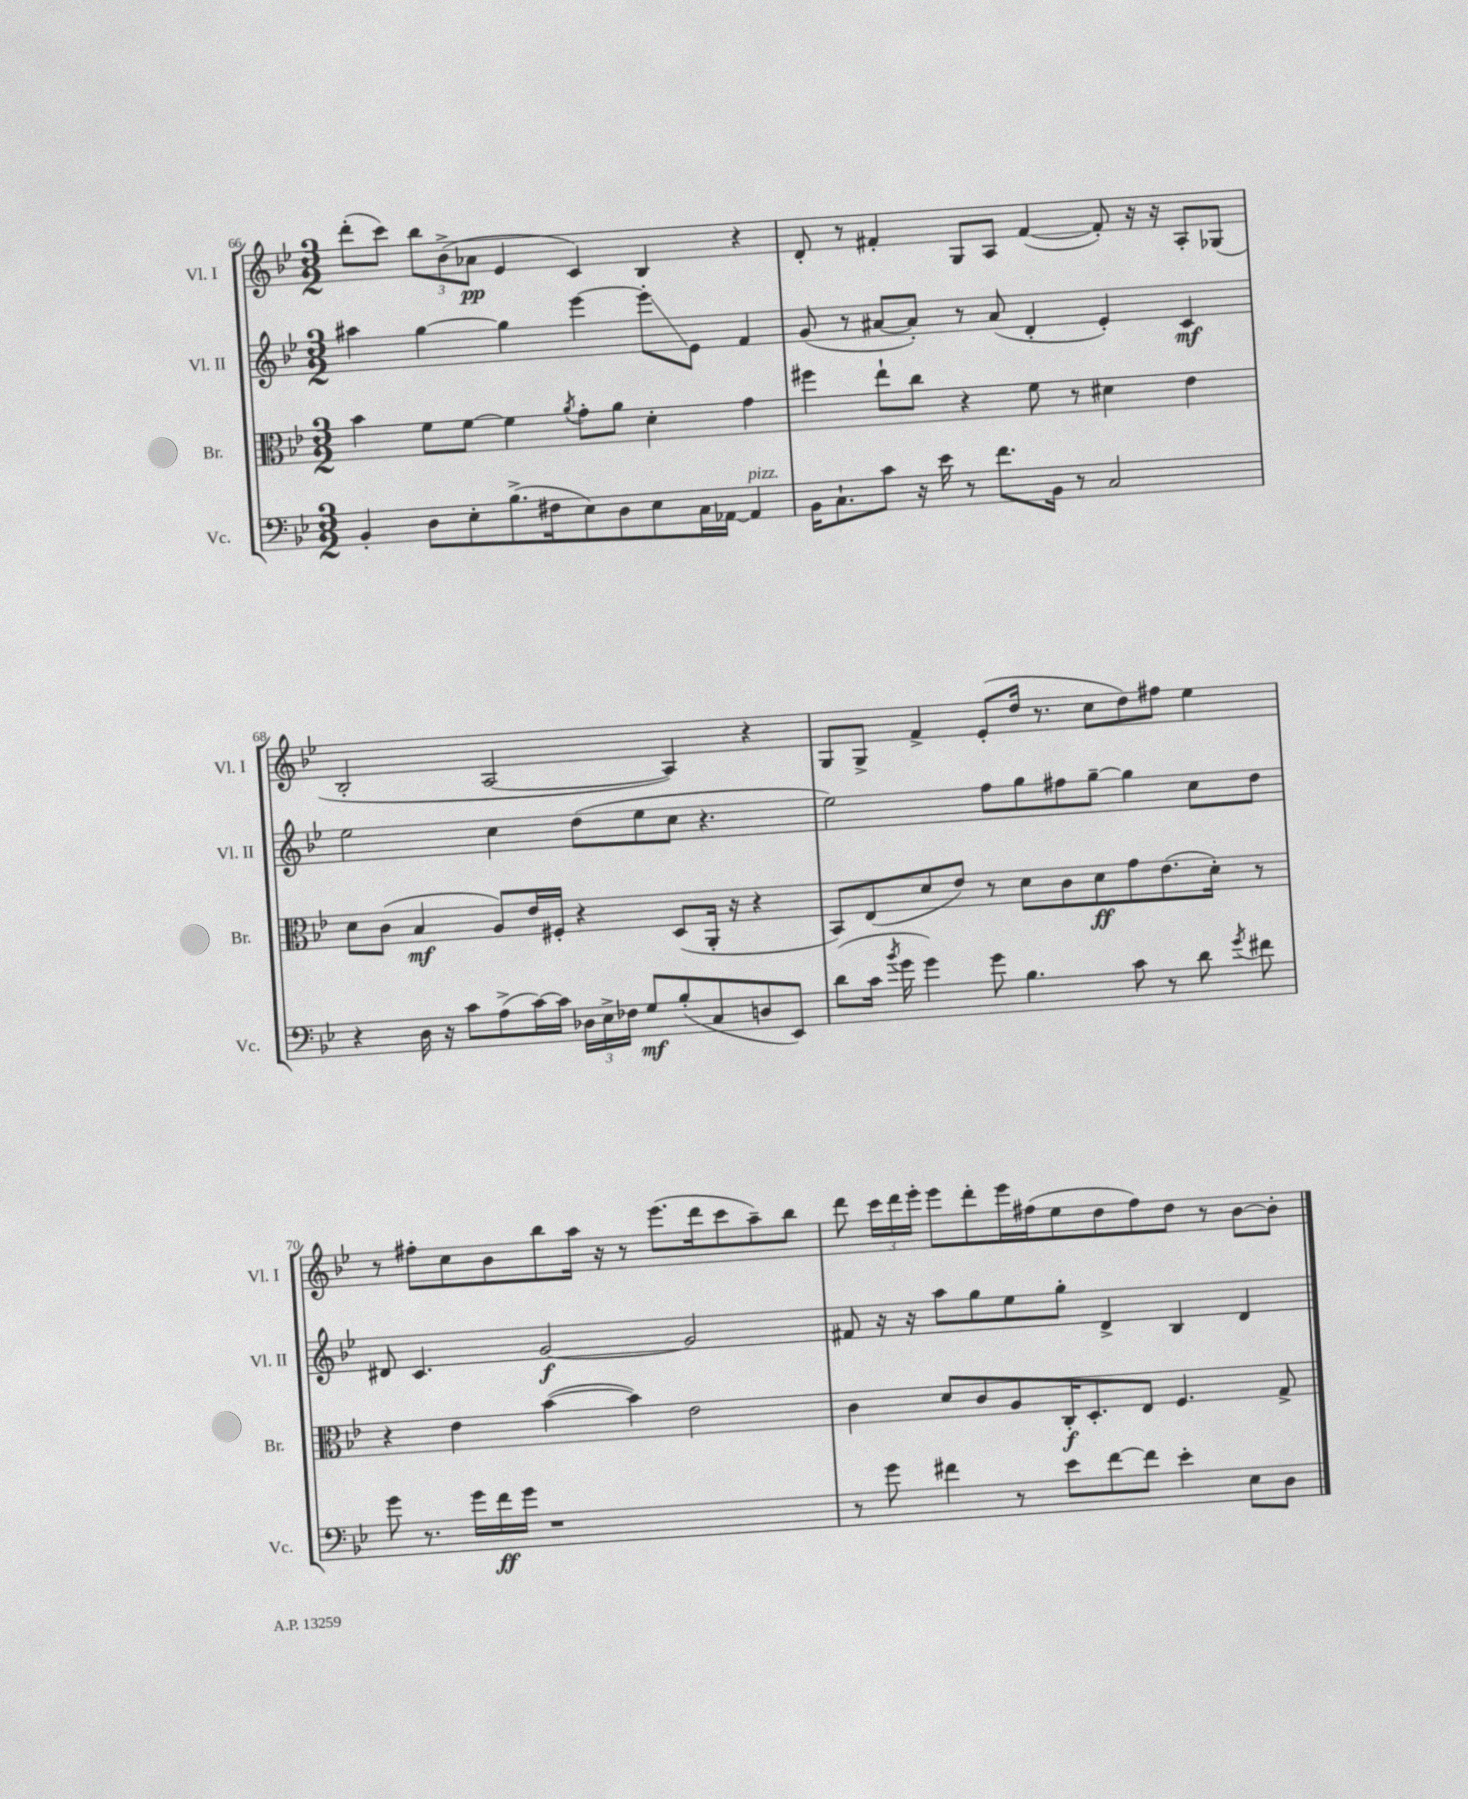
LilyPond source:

<<
\new StaffGroup <<
\new Staff = "s0" \with { instrumentName = "Vl. I" shortInstrumentName = "Vl. I" } {
    \clef treble \key bes \major \numericTimeSignature \time 3/2
    \autoBeamOff d'''8[-.( c'''8]) \tuplet 3/2 { bes''8[ bes'8->( aes'8]\pp } ees'4 c'4) bes4 r4 |
    d'8-. r8 fis'4-. g8[ a8] fis'4~( fis'8-.) r16 r16 a8[-. ges8]( |
    bes2-. a2~ a4) r4 |
    g8[ g8]-> f'4-> ees'8[-.( d''16] r8. c''8[ d''8) fis''8] ees''4 |
    r8 fis''8[-. c''8 bes'8 bes''8 a''16] r16 r8 ees'''8.[( d'''16 c'''8 a''8--) bes''8] |
    d'''8 \tuplet 3/2 { c'''16[ d'''16 ees'''16]-. } ees'''8[ d'''8-. ees'''16 fis''16( ees''8 d''8 fis''8) d''8] r8 bes'8[~ bes'8]-. \bar "|." |
}
\new Staff = "s1" \with { instrumentName = "Vl. II" shortInstrumentName = "Vl. II" } {
    \clef treble \key bes \major \numericTimeSignature \time 3/2
    \autoBeamOff ais''4 g''4~ g''4 ees'''4~ ees'''8[-.\glissando ees'8] f'4 |
    g'8( r8 ais'8[~ ais'8]-.) r8 ais'8( d'4-. ees'4-.) c'4\mf |
    ees''2 c''4 d''8[( ees''8 c''8] r4. |
    ees''2) f''8[ g''8 fis''8 g''8]~-- g''4 c''8[ d''8] |
    dis'8 c'4. g'2~\f g'2 |
    fis'8 r16 r16 a''8[ g''8 ees''8 g''8]-. d'4-> bes4 d'4 \bar "|." |
}
\new Staff = "s2" \with { instrumentName = "Br." shortInstrumentName = "Br." } {
    \clef alto \key bes \major \numericTimeSignature \time 3/2
    \autoBeamOff bes'4 f'8[ f'8]~ f'4 \acciaccatura { a'8 } g'8[-. a'8] d'4-. g'4 |
    fis''4 ees''8[-! c''8] r4 f'8 r8 dis'4 ees'4 |
    d'8[ c'8]( bes4\mf a8[) ees'16 fis16]-. r4 d8[( a,16]-. r16 r4 |
    bes,8[) ees8( d'8 ees'8]) r8 d'8[ c'8 d'8\ff g'8 ees'8.( d'16]-.) r8 |
    r4 ees'4 bes'4~( bes'4) ees'2 |
    c'4 d'8[ c'8 a8 c16-.\f d8.-. ees8] f4. g8-> \bar "|." |
}
\new Staff = "s3" \with { instrumentName = "Vc." shortInstrumentName = "Vc." } {
    \clef bass \key bes \major \numericTimeSignature \time 3/2
    \autoBeamOff bes,4-. d8[ ees8-. bes8.->( fis16 ees8) d8 ees8 c16 aes,16]~ aes,4^\markup { \italic "pizz." } |
    bes,16[ c8.-! c'8] r16 ees'16 r8 f'8.[ bes,16] r8 c2 |
    r4 d16 r16 c'8[ a8->( c'16~) c'16] \tuplet 3/2 { des16[ ees16-> fes16] } g8[\mf bes8-.( c8 d8 ees,8]) |
    d'8[( c'16] \acciaccatura { bes'8 } g'16 g'4) g'8 bes4. c'8 r8 d'8 \acciaccatura { g'8 } fis'8 |
    g'8 r8. g'16[ f'16\ff g'16] r1 |
    r8 g'8 fis'4 r8 ees'8[ fis'8~ fis'8] ees'4-. ees8[ d8] \bar "|." |
}
>>
>>
\layout { \context { \Score currentBarNumber = #66 } }
